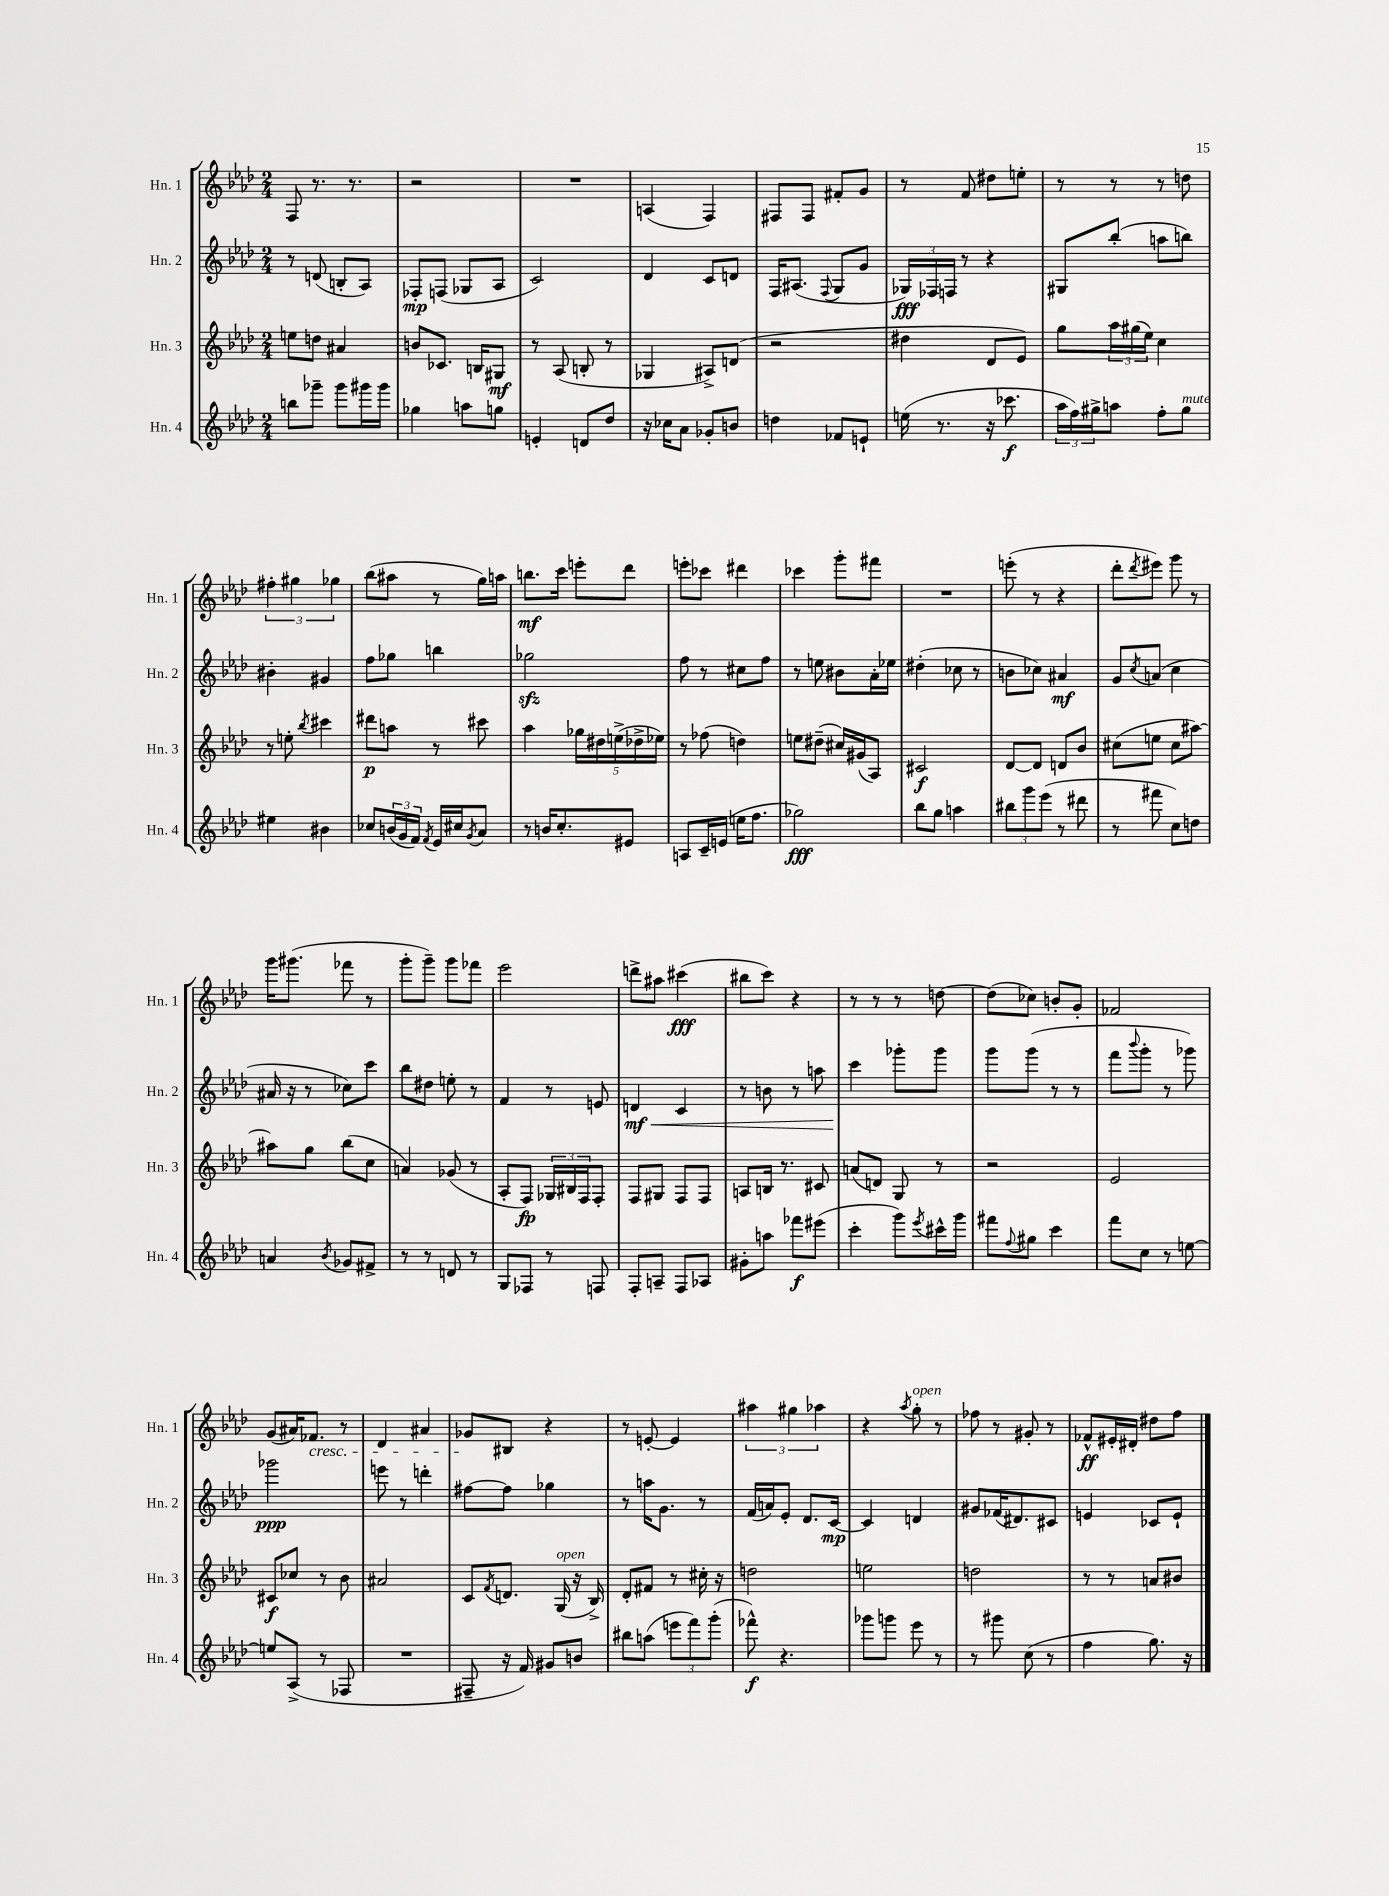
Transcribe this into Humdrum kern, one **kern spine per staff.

**kern	**dynam	**kern	**dynam	**kern	**dynam	**kern	**dynam
*part4	*part4	*part3	*part3	*part2	*part2	*part1	*part1
*staff4	*staff4	*staff3	*staff3	*staff2	*staff2	*staff1	*staff1
*I"Hn. 4	*	*I"Hn. 3	*	*I"Hn. 2	*	*I"Hn. 1	*
*I'Hn. 4	*	*I'Hn. 3	*	*I'Hn. 2	*	*I'Hn. 1	*
*clefG2	*	*clefG2	*	*clefG2	*	*clefG2	*
*k[b-e-a-d-]	*	*k[b-e-a-d-]	*	*k[b-e-a-d-]	*	*k[b-e-a-d-]	*
*M2/4	*	*M2/4	*	*M2/4	*	*M2/4	*
=59	=59	=59	=59	=59	=59	=59	=59
8bbn\L	.	8een\L	.	8r	.	8F/	.
8ggg-X~\J	.	8ddn\J	.	(8dn/	.	8.r	.
8ggg-\L	.	4a#X/	.	8Bn'/L	.	.	.
.	.	.	.	.	.	8.r	.
16ggg#X\L	.	.	.	8A-/J)	.	.	.
16ggg#\JJ	.	.	.	.	.	.	.
=60	=60	=60	=60	=60	=60	=60	=60
4gg-X\	.	8bn/L	.	8F-X'/L	mp	2r	.
.	.	8.c-X/J	.	(8Fn/J	.	.	.
8aan\L	.	.	.	8G-X/L	.	.	.
.	.	16Bn/KL	.	.	.	.	.
8ggn\J	.	8G#X/J	mf	8A-/J	.	.	.
=61	=61	=61	=61	=61	=61	=61	=61
4en'/	.	8r	.	2c/)	.	2r	.
.	.	(8A-/	.	.	.	.	.
8dn/L	.	8Bn'/	.	.	.	.	.
8dd-/J	.	8r	.	.	.	.	.
=62	=62	=62	=62	=62	=62	=62	=62
16r	.	4G-X/	.	4d-/	.	(4An/	.
16cc-X\KL	.	.	.	.	.	.	.
8a-\J	.	.	.	.	.	.	.
8g-X'/L	.	8A#X^/L)	.	8c/L	.	4F/)	.
8bn/J	.	(8dn/J	.	8dn/J	.	.	.
=63	=63	=63	=63	=63	=63	=63	=63
4ddn\	.	2r	.	16F/KL	.	8F#X/L	.
.	.	.	.	(8.A#X/J	.	.	.
.	.	.	.	.	.	8F#/J	.
.	.	.	.	8qqF/	.	.	.
8f-X/L	.	.	.	8G/L	.	8f#X'/L	.
8en`/J	.	.	.	8g/J	.	8g/J	.
=64	=64	=64	=64	=64	=64	=64	=64
(16een\	.	4dd#X\	.	24G-X/LL)	fff	8r	.
.	.	.	.	24F-X/	.	.	.
8.r	.	.	.	.	.	.	.
.	.	.	.	24Fn/JJ	.	.	.
.	.	.	.	8r	.	8f/	.
16r	.	8d-/L	.	4r	.	8dd#X\L	.
8.ccc-X\	f	.	.	.	.	.	.
.	.	8e-/J)	.	.	.	8een'\J	.
=65	=65	=65	=65	=65	=65	=65	=65
24aa-\LL	.	8gg\L	.	8G#X/L	.	8r	.
24ff\)	.	.	.	.	.	.	.
24gg#X^\J	.	.	.	.	.	.	.
8aan\J	.	24aa-\L	.	(8bb-'/J	.	8r	.
.	.	(24gg#X\	.	.	.	.	.
.	.	24ee-\JJ)	.	.	.	.	.
8ff'\L	.	4cc\	.	8aan\L	.	8r	.
!LO:TX:a:i:t=mute	!	!	!	!	!	!	!
8gg#\J	.	.	.	8bbn\J)	.	8ddn\	.
!!LO:LB:g=z
=66	=66	=66	=66	=66	=66	=66	=66
4ee#X\	.	8r	.	4b#X'\	.	6ff#X'\	.
.	.	8een'\	.	.	.	.	.
.	.	.	.	.	.	6gg#X\	.
.	.	8qbb-/	.	.	.	.	.
4b#X\	.	4ccc#X\	.	4g#X/	.	.	.
.	.	.	.	.	.	6gg-X\	.
=67	=67	=67	=67	=67	=67	=67	=67
8cc-X/L	.	8ddd#X\L	p	8ff\L	.	(8bb-\L	.
(24bn/L	.	8aan\J	.	8gg-X\J	.	8aa#X\J	.
24g/	.	.	.	.	.	.	.
24f/JJ)	.	.	.	.	.	.	.
8qf/	.	.	.	.	.	.	.
16e-/LL	.	8r	.	4bbn\	.	8r	.
16cc#X/J	.	.	.	.	.	.	.
8qg/	.	.	.	.	.	.	.
8a-/J	.	8ccc#X\	.	.	.	16gg\LL)	.
.	.	.	.	.	.	16aan\JJ	.
=68	=68	=68	=68	=68	=68	=68	=68
8r	.	4aa-\	.	2gg-Xzz\	.	8.bbn\L	mf
16bn/KL	.	.	.	.	.	.	.
8.cc'/	.	.	.	.	.	16ccc\Jk	.
.	.	20gg-X\LL	.	.	.	8eeen'\L	.
.	.	20dd#X\	.	.	.	.	.
.	.	(20een^\	.	.	.	.	.
8e#X/J	.	.	.	.	.	8ddd-\J	.
.	.	20dd-X^\	.	.	.	.	.
.	.	20ee-X\JJ)	.	.	.	.	.
=69	=69	=69	=69	=69	=69	=69	=69
8An/L	.	8r	.	8ff\	.	8eeen'\L	.
16c~/L	.	(8ff-X\	.	8r	.	8ccc-X\J	.
(16en/JJ	.	.	.	.	.	.	.
16een\KL	.	4ddn\)	.	8cc#X\L	.	4ddd#X\	.
8.ff\J	.	.	.	.	.	.	.
.	.	.	.	8ff\J	.	.	.
=70	=70	=70	=70	=70	=70	=70	=70
2gg-X\)	fff	8een\L	.	8r	.	4ccc-X\	.
.	.	(8dd#X~\J	.	8een\	.	.	.
.	.	16cc#X/LL)	.	8b#X\L	.	8ggg'\L	.
.	.	(16g#X/J	.	.	.	.	.
.	.	8A-/J)	.	16a-'\L	.	8fff#X\J	.
.	.	.	.	16ee-X\JJ	.	.	.
=71	=71	=71	=71	=71	=71	=71	=71
8bb-\L	.	2c#X/	f	(4dd#X'\	.	2r	.
8gg\J	.	.	.	.	.	.	.
4aan\	.	.	.	8cc-X\	.	.	.
.	.	.	.	8r	.	.	.
=72	=72	=72	=72	=72	=72	=72	=72
12bb#X\L	.	[8d-/L	.	8bn\L	.	(8eeen'\	.
12ggg\	.	.	.	.	.	.	.
.	.	8d-/J]	.	8cc-X\J)	.	8r	.
(12eee-\J	.	.	.	.	.	.	.
8r	.	8dn/L	.	4a#X/	mf	4r	.
8ddd#X\	.	8b-/J	.	.	.	.	.
=73	=73	=73	=73	=73	=73	=73	=73
8r	.	(8cc#X\L	.	8g/L	.	8ddd-'\L	.
.	.	.	.	8qcc/	.	8qddd-/	.
8fff#X\	.	8een\J	.	(8an/J	.	8eee#X\J)	.
8cc\L)	.	8cc#\L	.	4cc\	.	8ggg\	.
8ddn\J	.	[8aa#X\J)	.	.	.	8r	.
!!LO:LB:g=z
=74	=74	=74	=74	=74	=74	=74	=74
4an/	.	8aa#X\L]	.	16a#X/	.	16ggg\KL	.
.	.	.	.	16r	.	(8.ggg#X\J	.
.	.	8gg\J	.	8r	.	.	.
8qb-/	.	.	.	.	.	.	.
8g-X/L	.	(8bb-\L	.	8cc-X\L)	.	8fff-X\	.
8f#X^/J	.	8cc\J	.	8ccc\J	.	8r	.
=75	=75	=75	=75	=75	=75	=75	=75
8r	.	4an/)	.	8bb-\L	.	8ggg'\L	.
8r	.	.	.	8dd#X\J	.	8ggg~\J)	.
8dn/	.	(8g-X/	.	8een'\	.	8ggg\L	.
8r	.	8r	.	8r	.	8fff-X\J	.
=76	=76	=76	=76	=76	=76	=76	=76
8G/L	.	8A-'/L	.	4f/	.	2eee-\	.
8F-X/J	.	8F/J)	fp	.	.	.	.
8r	.	24G-X/LL	.	8r	.	.	.
.	.	24B#X/	.	.	.	.	.
.	.	24F/J	.	.	.	.	.
8Fn/	.	8F'/J	.	8en/	.	.	.
=77	=77	=77	=77	=77	=77	=77	=77
!	!	!	!	!	!LO:HP:b	!	!
8F'/L	.	8F/L	.	4dn/	< mf	8dddn^\L	.
8An~/J	.	8G#X/J	.	.	.	8aa#X\J	.
8F/L	.	8F/L	.	4c/	.	(4ccc#X\	fff
8A-X/J	.	8F/J	.	.	.	.	.
=78	=78	=78	=78	=78	=78	=78	=78
8g#X'\L	.	8An/L	.	8r	.	8bb#X\L	.
8aan\J	.	16Bn/Jk	.	8bn\	.	8ccc\J)	.
.	.	8.r	.	.	.	.	.
8fff-X\L	f	.	.	8r	.	4r	.
(8eee#X\J	.	8c#X/	.	8aan\	.	.	.
=79	=79	=79	=79	=79	=79	=79	=79
4ccc'\	.	(8an/L	.	4ccc\	.	8r	.
.	.	8dn/J)	.	.	.	8r	.
8ggg\L)	.	8G/	.	8ggg-X'\L	[	8r	.
8qeee-/	.	.	.	.	.	.	.
16ccc#X^^\L	.	8r	.	8ggg-\J	.	[8ddn\	.
16ggg\JJ	.	.	.	.	.	.	.
=80	=80	=80	=80	=80	=80	=80	=80
8fff#X\L	.	2r	.	8ggg\L	.	(8dd\L]	.
8qqff/	.	.	.	.	.	.	.
8gg#X\J	.	.	.	(8ggg\J	.	8cc-X\J)	.
4ccc\	.	.	.	8r	.	8bn'/L	.
.	.	.	.	8r	.	8g'/J	.
=81	=81	=81	=81	=81	=81	=81	=81
8fff\L	.	2e-/	.	8fff\L	.	2f-X/	.
.	.	.	.	8qqbbb-/	.	.	.
8cc\J	.	.	.	8ggg'\J	.	.	.
8r	.	.	.	8r	.	.	.
[8een\	.	.	.	8ggg-X\)	.	.	.
!!LO:LB:g=z
=82	=82	=82	=82	=82	=82	=82	=82
8een/L]	.	8c#X/L	f	2ggg-X\	ppp	(8g/L	.
(8A-^/J	.	8cc-X/J	.	.	.	16a#X/K)	.
!	!	!	!	!	!	!LO:TX:b:i:t=cresc.	!
.	.	.	.	.	.	8.f-X/J	.
8r	.	8r	.	.	.	.	.
8F-X/	.	8b-\	.	.	.	8r	.
=83	=83	=83	=83	=83	=83	=83	=83
2r	.	2a#X/	.	8eeen\	.	4d-/	.
.	.	.	.	8r	.	.	.
.	.	.	.	4dddn'\	.	4a#X/	.
=84	=84	=84	=84	=84	=84	=84	=84
8F#X~/	.	8c/L	.	[8ff#X\L	.	8g-X/L	.
.	.	8qf/	.	.	.	.	.
16r	.	8.dn/J	.	8ff#\J]	.	8B#X/J	.
16f/)	.	.	.	.	.	.	.
8g#X/L	.	.	.	4gg-X\	.	4r	.
!	!	!LO:TX:a:i:t=open	!	!	!	!	!
.	.	(16G/	.	.	.	.	.
8bn/J	.	16r	.	.	.	.	.
.	.	16B-^/)	.	.	.	.	.
=85	=85	=85	=85	=85	=85	=85	=85
8bb#X\L	.	8d-'/L	.	8r	.	8r	.
(8aan\J	.	8f#X/J	.	16aan\KL	.	[8en'/	.
.	.	.	.	8.g\J	.	.	.
12eeen\L	.	8r	.	.	.	4e/]	.
12fff\)	.	.	.	.	.	.	.
.	.	16cc#X'\	.	8r	.	.	.
(12ggg'\J	.	.	.	.	.	.	.
.	.	16r	.	.	.	.	.
=86	=86	=86	=86	=86	=86	=86	=86
8fff-X^^\)	f	2ddn\	.	(16f/LL	.	6aa#X\	.
.	.	.	.	16an/J)	.	.	.
4.r	.	.	.	8e-'/J	.	.	.
.	.	.	.	.	.	6gg#X\	.
.	.	.	.	8.d-/L	.	.	.
.	.	.	.	.	.	6aa-X\	.
.	.	.	.	[16c/Jk	mp	.	.
=87	=87	=87	=87	=87	=87	=87	=87
8ggg-X\L	.	2een\	.	4c/]	.	4r	.
8gggn\J	.	.	.	.	.	.	.
.	.	.	.	.	.	8qaa-/	.
!	!	!	!	!	!	!LO:TX:a:i:t=open	!
8eee-\	.	.	.	4dn/	.	8gg'\	.
8r	.	.	.	.	.	8r	.
=88	=88	=88	=88	=88	=88	=88	=88
8r	.	2ddn\	.	8g#X/L	.	8ff-X\	.
8ggg#X\	.	.	.	(16f-X/K	.	8r	.
.	.	.	.	8.d#X/)	.	.	.
(8cc\	.	.	.	.	.	8g#X'/	.
8r	.	.	.	8c#X/J	.	8r	.
=89	=89	=89	=89	=89	=89	=89	=89
4ff\	.	8r	.	4en/	.	8f-X^^/L	ff
.	.	8r	.	.	.	16e#X'/L	.
.	.	.	.	.	.	16d#X'/JJ	.
8.gg\)	.	8an/L	.	8c-X/L	.	8dd#X\L	.
.	.	8b#X/J	.	8e`/J	.	8ff\J	.
16r	.	.	.	.	.	.	.
==	==	==	==	==	==	==	==
*-	*-	*-	*-	*-	*-	*-	*-
